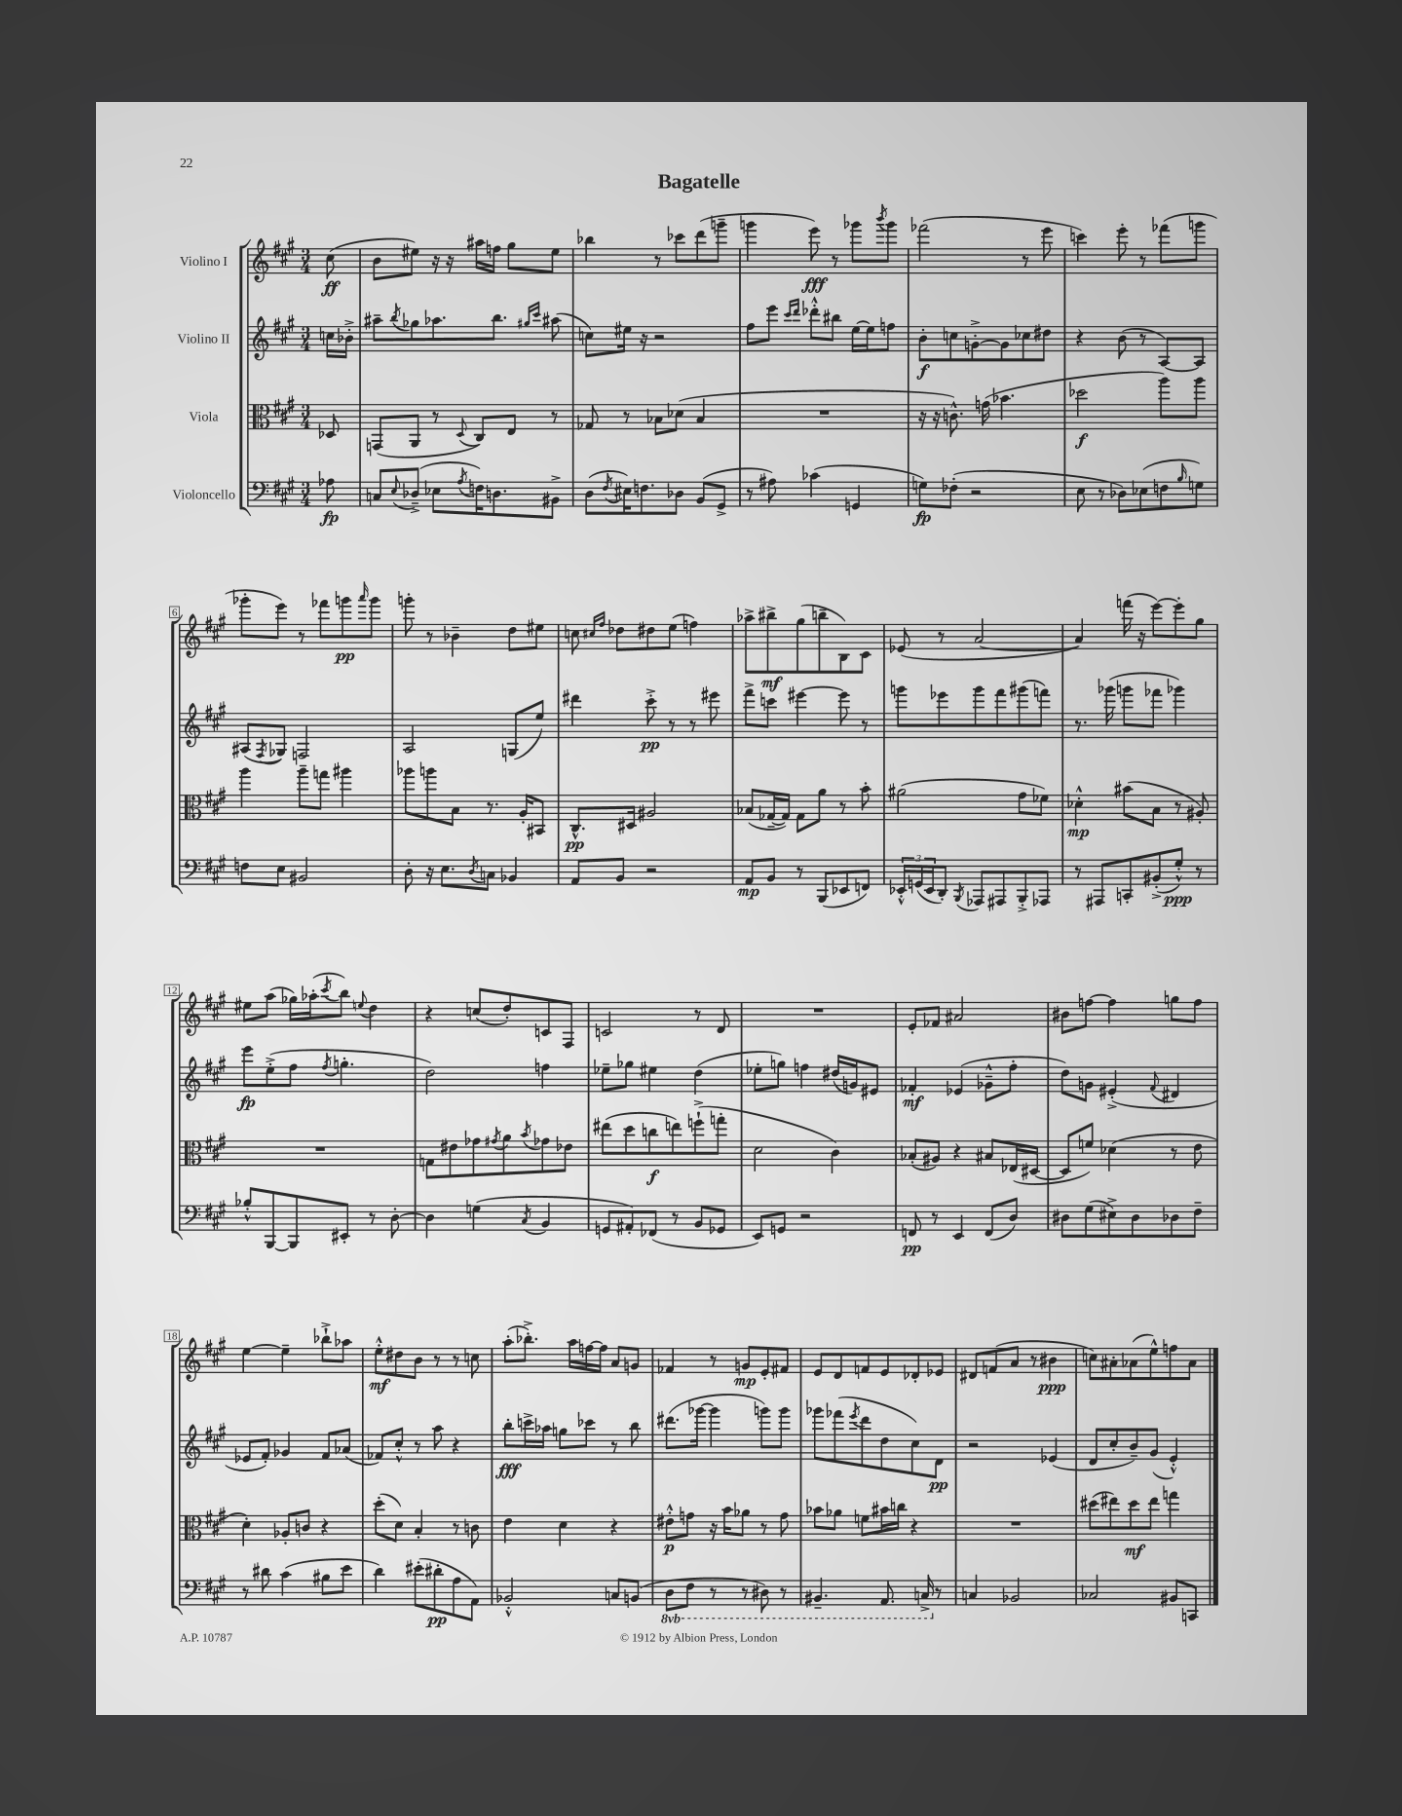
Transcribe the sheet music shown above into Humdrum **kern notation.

**kern	**kern	**kern	**kern
*staff4	*staff3	*staff2	*staff1
*clefF4	*clefC3	*clefG2	*clefG2
*k[f#c#g#]	*k[f#c#g#]	*k[f#c#g#]	*k[f#c#g#]
*M3/4	*M3/4	*M3/4	*M3/4
8A-	8D-	16cc	(8cc#
.	.	16b-'^	.
=	=	=	=
8C	(8GG	8aa#~	8b
8qqE	.	8qbb	.
(8D-~^	8AA	8gg-	8ee#)
8E-	8r	8.aa-	16r
.	.	.	16r
8qA	8qqD	.	.
16F)	8C#)	.	16aa#
8.D	.	8.bb	16ff
.	8E	.	8gg#
.	.	16qqgg#	.
.	.	16qqccc#	.
8BB#^	8r	(8aa#	8ee#
=	=	=	=
(8D	8G-	8cc)	4bb-
8qF#	.	.	.
16E#)	8r	16ee#	.
8.F	.	16r	.
.	8B-	2r	8r
8D-	(8d-	.	8ccc-
(8BB	4B-	.	(8ddd
8GG#^	.	.	8ggg~
=	=	=	=
8r	2.r	8ff#	4ggg
8A#)	.	8eee	.
.	.	16qqccc#	.
.	.	16qqddd	.
(4c-	.	8ddd-'^^	8eee)
.	.	8bb#	8r
4GG	.	[16ee	8ggg-
.	.	16ee]	.
.	.	.	8qbbb
.	.	8ff	8ggg-
=	=	=	=
8G)	16r	8b'	(2fff-
.	16r	.	.
(8F-'	8.c^^)	8cc	.
2r	.	[8g'^	.
.	(16g	.	.
.	4.b-	8g]	.
.	.	8cc-	8r
.	.	8dd#	8eee
=	=	=	=
8E	2dd-	4r	4ccc)
8r	.	.	.
8D-)	.	(8b	8eee'
(8E-	.	8r	8r
8F	8aa)	[8A)	(8fff-
16qqB	.	.	.
8G)	8aa	8A]	8ggg
=	=	=	=
8F	4aa	(8A#	8ggg-'
.	.	8qF#	.
8E	.	8G-)	8eee)
2BB#	8aa~	2F	8r
.	8gg	.	8fff-
.	4aa#	.	8ggg
.	.	.	16qqaaa
.	.	.	8ggg
=	=	=	=
8D'	8aa-	2A	8ggg'
16r	8aa	.	8r
8.E	.	.	.
.	8B	.	4b-~
8qD	.	.	.
8C	8.r	.	.
4BB-	.	(8G	8dd
.	16A'	.	.
.	8BB#	8ee)	8ee#
=	=	=	=
8AA	8.C#^^	4ddd#	8cc
.	.	.	16qqcc#
.	.	.	16qqff#
8BB	.	.	8dd-
.	16D#	.	.
2r	2A#	8ccc#'^	8dd#
.	.	8r	(8ee
.	.	8r	4ff)
.	.	8eee#	.
=	=	=	=
8AA	(8B-	8fff#^	8aa-^
8BB	[16G-~	8ccc	8bb#^
.	16G-])	.	.
8r	8G-	[4eee#	(8gg#
(8BBB	8a	.	8bb~
8EE-	8r	8eee#]	8B)
8FF)	8b'	8r	8c#
=	=	=	=
24EE-'^^	(2a#	8ggg	(8e-
(24GG	.	.	.
24EE-	.	.	.
8DD')	.	8eee-	8r
8qBBB	.	.	.
8AAA-	.	8ggg	[2a
8AAA#	.	8fff#	.
8BBB'^	8g#	(8ggg#	.
8AAA-	8f-)	8fff)	.
=	=	=	=
8r	4d-'^^	8.r	4a])
8AAA#	.	.	.
.	.	(16ggg-	.
8CC'	(8b#	8ggg	(16fff
.	.	.	16r
(8BB#'^	8B	8fff-	[8eee)
8G#'^^)	8r	4ggg-)	8eee']
8r	8A#')	.	8gg#
=	=	=	=
8B-'^^	2.r	8eee	8ee#
[8BBB	.	(8ee'^	(8aa
8BBB]	.	8ff#	16gg-)
.	.	.	(16aa-'
.	.	8qff#	8qccc#
8EE#'	.	4.gg'	8bb)
.	.	.	8qqee
8r	.	.	4dd
[8D'	.	.	.
=	=	=	=
4D]	8G	2dd)	4r
.	8e#	.	.
(4G	8g-	.	(8cc
.	8qg#	.	.
.	8a	.	8dd')
8qC#	8qb	.	.
4BB	8g-	4ff	8c
.	8e-	.	8F#
=	=	=	=
8GG	(8ee#	8ee-~	2c
8AA#')	8dd	8gg-	.
(8FF-	8cc	4ee#	.
8r	8ee)	.	.
8BB	(8ff`^	(4dd	8r
8GG-	8gg'	.	8d
=	=	=	=
8EE)	2d	8ee-'	2.r
8GG	.	8gg)	.
2r	.	4ff	.
.	4c#)	(16dd#	.
.	.	16g)	.
.	.	8e#	.
=	=	=	=
8FF	(8B-'	4f-'	8e'
8r	8A#)	.	8f-
4EE	4r	(4e-	2a#
(8FF	8B#	8g-~^^	.
8D)	(16E-	8ff#'	.
.	[16D#	.	.
=	=	=	=
8D#	8D#]	8dd)	8b#
(8G#	8f)	8g	[8ff
8E#^)	(4d-	(4e#'^	4ff]
8D#	.	.	.
.	.	8qqf#	.
8D-	8r	4d#	8gg
8F#~	8e	.	8ff
=	=	=	=
8r	4d')	8e-	[4ee
8d#	.	8f#')	.
(4c#	8A-'	4g-	4ee~]
.	8c	.	.
8B#	4r	8f#	8bb-`^
8e	.	(8a-	8aa-
=	=	=	=
4d)	(8dd'	8f-)	8ee'^^
.	8d)	8cc#'^^	8dd#
(8e#'	4B'	8r	8b
8d#'	.	8aa	8r
8A	8r	4r	8r
8AA)	8c	.	8cc
=	=	=	=
2BB-'^^	4e	8bb'	(8aa'
.	.	16ccc^	8.bb-'^)
.	.	16aa-	.
.	4d	8gg	.
.	.	.	16aa
.	.	8ccc-	[16ff
.	.	.	16ff]
8C	4r	8r	8a
(8BB	.	8bb	8g
=	=	=	=
8DD	8e#'^^	(8.ddd#	4f-
8FF#	8g	.	.
.	.	[16ggg-	.
8r	16r	4ggg-]	8r
.	16b	.	.
8r	8a-	.	8g
8DD#)	8r	8ggg)	8e'
8r	8g	8ggg	8f#
=	=	=	=
4.BBB#~	8b-	8ggg-	8e
.	8a-	(8fff-	8d
.	.	8qeee	.
.	8f	8ddd	8f
8.AAA	16b#	8dd	8e
.	16cc	.	.
.	4r	8cc#)	8d-'
16CC^	.	.	.
8r	.	8d	8e-
=	=	=	=
4C	2.r	2r	8d#
.	.	.	(8f
2BB-	.	.	8a
.	.	.	8r
.	.	(4e-	4b#
=	=	=	=
2C-	(8dd#	8d	8cc)
.	8ee#)	8cc#'	8a#'
.	8dd#	8b~)	(8a-
.	8ee#	(8g#	8ee^^)
8BB#	4gg	4e'^^)	8ff
8CC	.	.	8a-
==	==	==	==
*-	*-	*-	*-
